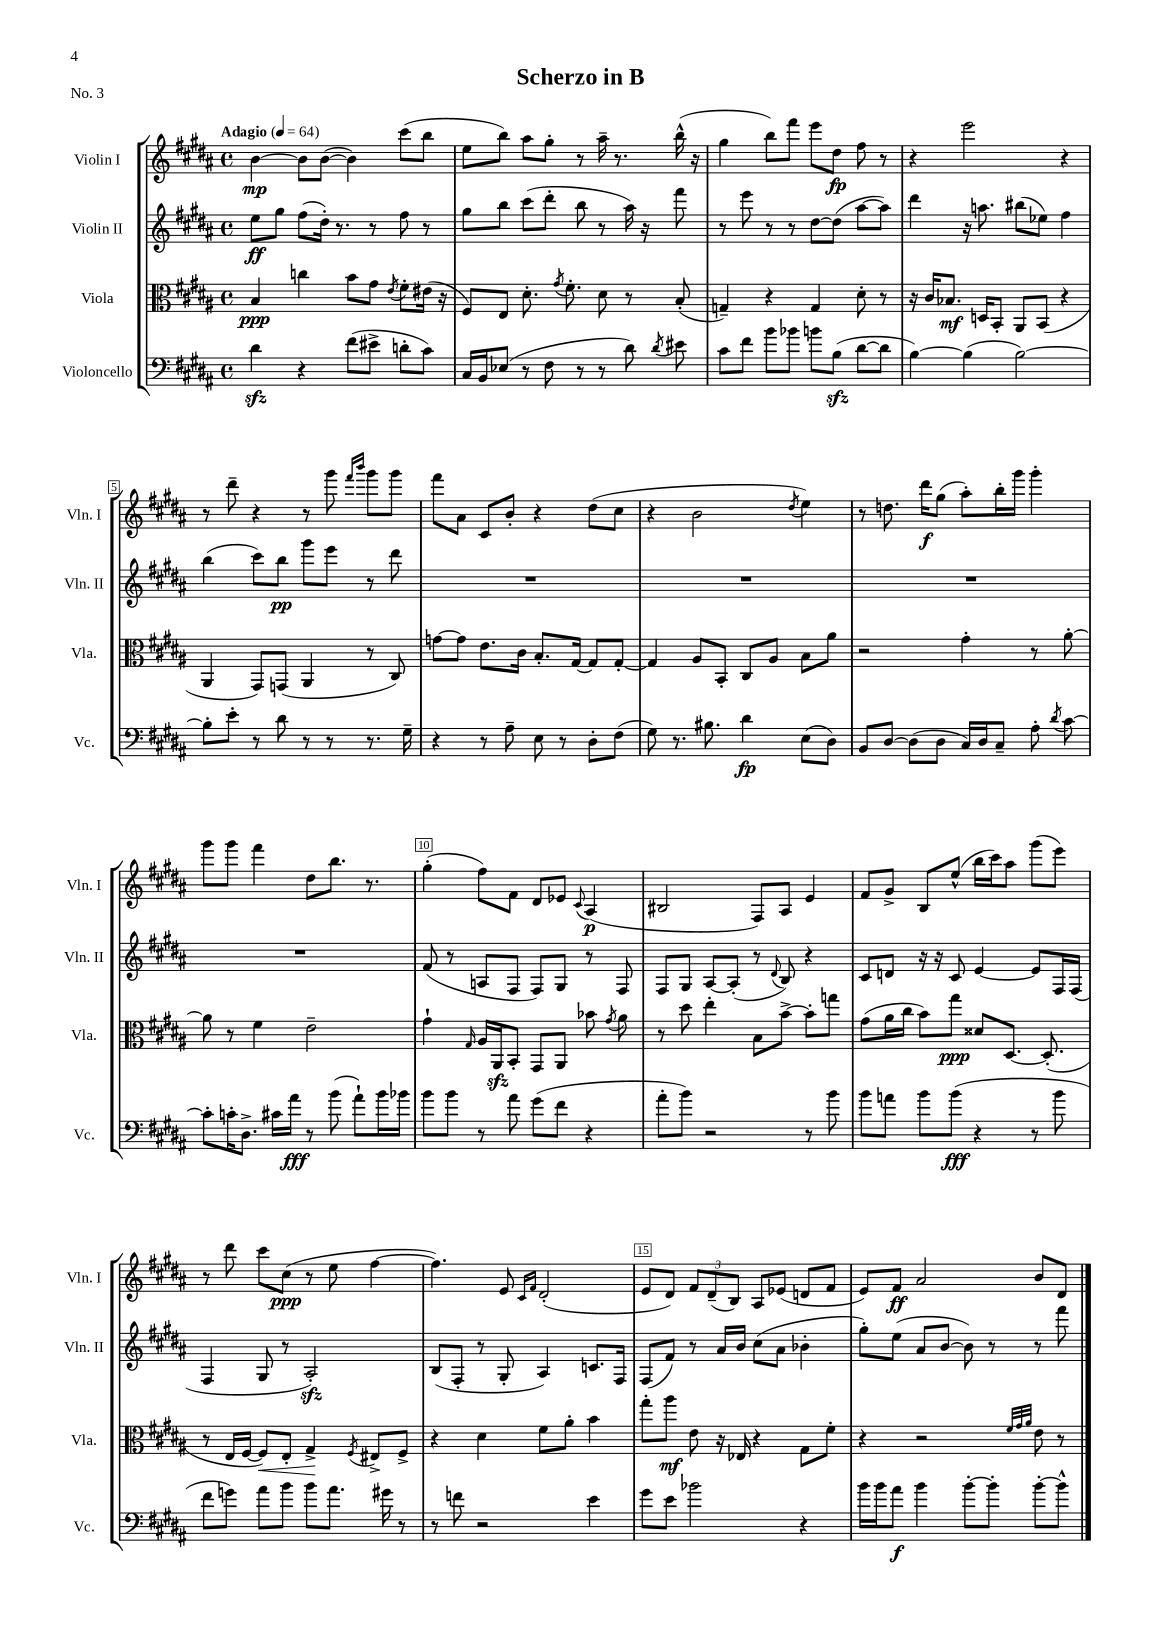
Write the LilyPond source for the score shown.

\header { title = "Scherzo in B" piece = "No. 3" }
<<
\new StaffGroup <<
\new Staff = "s0" \with { instrumentName = "Violin I" shortInstrumentName = "Vln. I" } {
    \clef treble \key b \major \defaultTimeSignature \time 4/4 \tempo "Adagio" 4 = 64
    \autoBeamOff b'4~\mp b'8[ b'8]~( b'4) cis'''8[( b''8] |
    e''8[ b''8]) ais''8[ gis''8]-. r8 ais''16-- r8. b''16-^( r16 |
    gis''4 b''8[) fis'''8] e'''8[ dis''8]\fp fis''8 r8 |
    r4 e'''2 r4 |
    r8 dis'''8-- r4 r8 gis'''8 \grace { fis'''16[ b'''16] } gis'''8[ gis'''8] |
    fis'''8[ ais'8] cis'8[ b'8]-. r4 dis''8[( cis''8] |
    r4 b'2 \acciaccatura { dis''8 } e''4) |
    r8 d''8. dis'''16[\f gis''8]( ais''8[-.) b''16-. gis'''16] gis'''4-. |
    gis'''8[ gis'''8] fis'''4 dis''8[ b''8.] r8. |
    gis''4-.( fis''8[) fis'8] dis'8[ ees'8] \appoggiatura { cis'8 } ais4\p( |
    bis2 fis8[) ais8] e'4 |
    fis'8[ gis'8]-> b8[ e''8]-^( b''16[ cis'''16) ais''8] gis'''8[( e'''8]) |
    r8 dis'''8 cis'''8[ cis''8]\ppp( r8 e''8 fis''4~ |
    fis''4.) e'8 \grace { cis'16[ fis'16] } dis'2-.( |
    e'8[ dis'8]) \tuplet 3/2 { fis'8[ dis'8--( b8]) } ais8[ ees'8]( d'8[ fis'8] |
    e'8[) fis'8]\ff ais'2 b'8[ dis'8] \bar "|." |
}
\new Staff = "s1" \with { instrumentName = "Violin II" shortInstrumentName = "Vln. II" } {
    \clef treble \key b \major \defaultTimeSignature \time 4/4
    \autoBeamOff e''8[\ff gis''8] fis''8[( dis''16]-.) r8. r8 fis''8 r8 |
    gis''8[ b''8] cis'''8[( dis'''8]-. b''8 r8 ais''16) r16 fis'''8 |
    r8 e'''8 r8 r8 dis''8[~ dis''8]( ais''8[~ ais''8]) |
    dis'''4 r16 a''8. bis''8[( ees''8]) fis''4 |
    b''4( cis'''8[) b''8]\pp gis'''8[ e'''8] r8 dis'''8 |
    R1 |
    R1 |
    R1 |
    R1 |
    fis'8( r8 a8[ fis8] fis8[) gis8] r8 fis8 |
    fis8[ gis8] ais8[~ ais8]-.( r8 \appoggiatura { dis'8 } b8) r4 |
    cis'8[ d'8] r16 r16 cis'8 e'4~ e'8[ fis16 fis16]( |
    fis4 gis8 r8 ais2-.\sfz) |
    b8[( fis8]-. r8 gis8-. ais4) c'8.[ fis16] |
    fis8[( fis'8]) r8 ais'16[ b'16] cis''8[( ais'8] bes'4-. |
    gis''8[-.) e''8]( ais'8[ b'8]~ b'8) r8 r8 fis'''8 \bar "|." |
}
\new Staff = "s2" \with { instrumentName = "Viola" shortInstrumentName = "Vla." } {
    \clef alto \key b \major \defaultTimeSignature \time 4/4
    \autoBeamOff b4\ppp c''4 b'8[ gis'8] \acciaccatura { e'8 } fis'8[-. eis'16]( r16 |
    fis8[) e8] dis'8.-. \acciaccatura { gis'8 } fis'8.-. dis'8 r8 b8-.( |
    g4--) r4 g4 dis'8-. r8 |
    r16 cis'16[ bes8.]\mf d16[ b,8]-. ais,8[ b,8]( r4 |
    ais,4 gis,8[) g,8]( ais,4 r8 cis8) |
    g'8[~ g'8] e'8.[ cis'16] b8.[-. gis16]~ gis8[ gis8]~-. |
    gis4 ais8[ b,8]-. cis8[ ais8] b8[ ais'8] |
    r2 gis'4-. r8 ais'8~-. |
    ais'8 r8 fis'4 e'2-- |
    gis'4-! \grace { gis16 } ais16[ ais,16\sfz b,8]-. gis,8[ ais,8] bes'8 \acciaccatura { gis'8 } ais'8 |
    r8 dis''8 e''4-. b8[ b'8]~-> b'8[-. g''8] |
    gis'8[( ais'16 cis''16] b'8[) gis''8]\ppp disis'8[ dis8.]~ dis8.-.( |
    r8 e16[ fis16]~ fis8[\<) e8]-. gis4->\! \acciaccatura { fis8 } eis8[-> fis8]-> |
    r4 dis'4 fis'8[ ais'8]-. b'4 |
    gis''8[-. ais''8]\mf e'8 r16 ees16 r4 gis8[ fis'8]-. |
    r4 r2 \grace { fis'32[ gis'32 ais'32] } e'8 r8 \bar "|." |
}
\new Staff = "s3" \with { instrumentName = "Violoncello" shortInstrumentName = "Vc." } {
    \clef bass \key b \major \defaultTimeSignature \time 4/4
    \autoBeamOff dis'4\sfz r4 fis'8[( eis'8]-> d'8[-. cis'8]) |
    cis16[ b,16 ees8]( r8 fis8 r8 r8 dis'8) \acciaccatura { dis'8 } eis'8 |
    cis'8[ fis'8] b'8[ bes'8] b'8[ b8]\sfz( dis'8[~ dis'8] |
    b4~) b4( b2~) |
    b8[-. e'8]-. r8 dis'8 r8 r8 r8. gis16-- |
    r4 r8 ais8-- e8 r8 dis8[-. fis8]( |
    gis8) r8. bis8. dis'4\fp e8[( dis8]) |
    b,8[ dis8]~ dis8[( dis8] cis16[) dis16 cis8]-- ais8-. \acciaccatura { dis'8 } cis'8~ |
    cis'8[-. c'16-. dis8.]-> cis'16[ ais'16]\fff r8 b'8( ais'8[-!) b'16 bes'16] |
    b'8[ b'8] r8 ais'8 gis'8[( fis'8] r4 |
    ais'8[-. b'8]) r2 r8 b'8 |
    b'8[ a'8] b'8[ b'8]\fff( r4 r8 b'8 |
    fis'8[ g'8]) ais'8[ b'8] b'8[ ais'8.] gis'16 r8 |
    r8 f'8 r2 e'4 |
    gis'8[ e'8] bes'2 r4 |
    b'16[ b'16 ais'8]\f b'4 b'8[~-. b'8]-. b'8[~-. b'8]-^ \bar "|." |
}
>>
>>
\layout { \context { \Score \override BarNumber.break-visibility = ##(#f #t #t) barNumberVisibility = #(every-nth-bar-number-visible 5) \override BarNumber.stencil = #(make-stencil-boxer 0.1 0.3 ly:text-interface::print) } }
